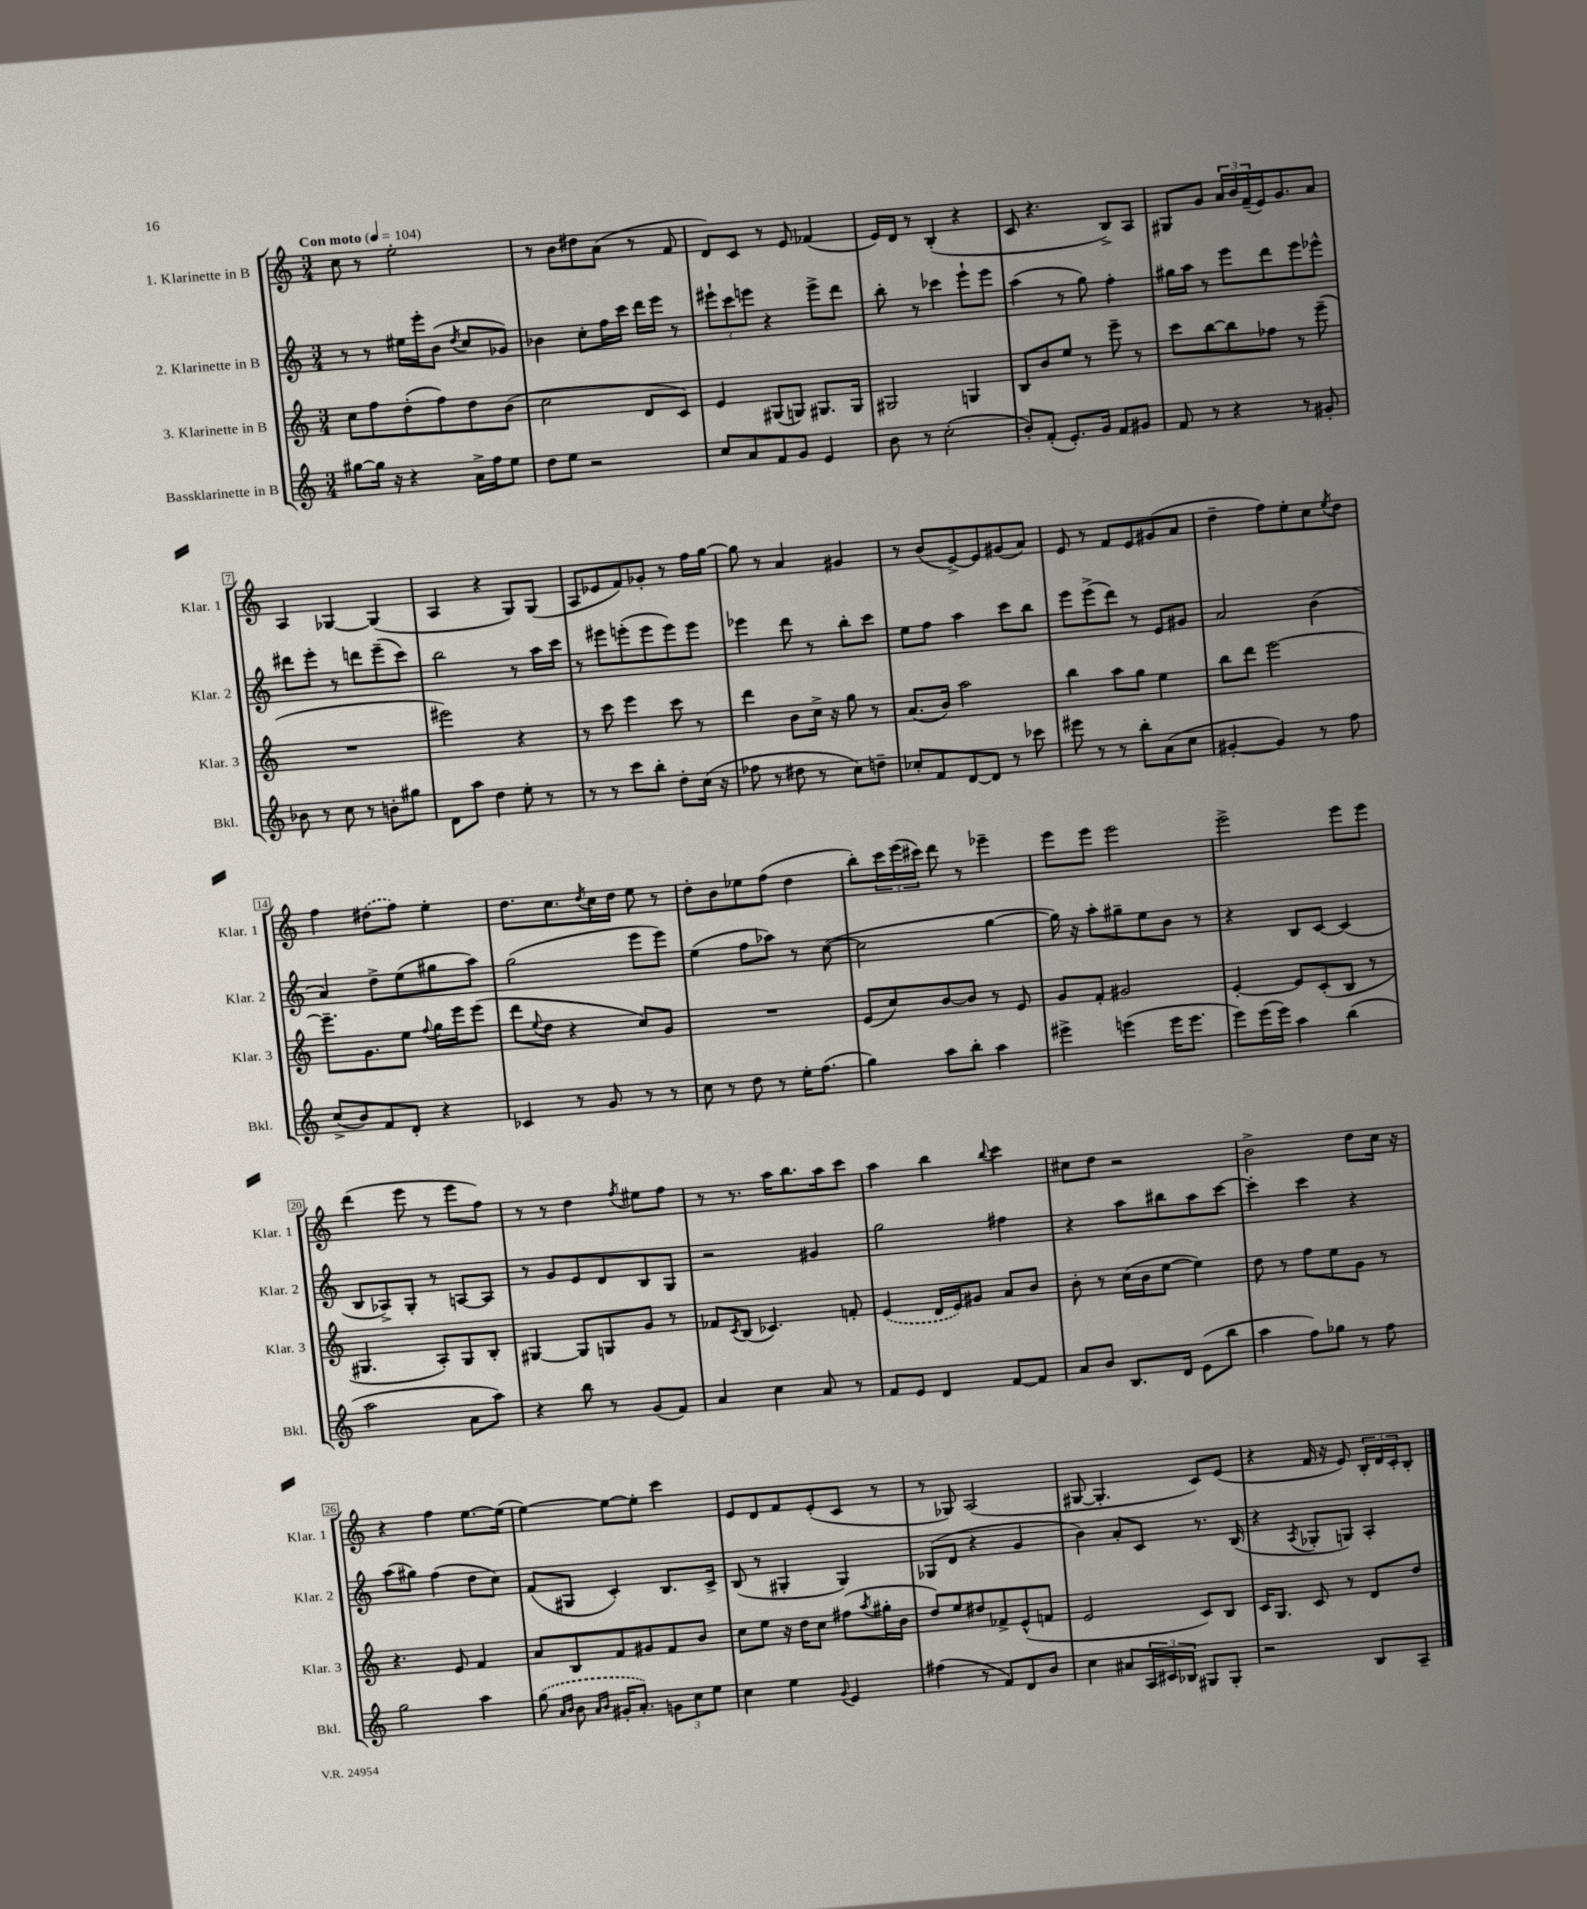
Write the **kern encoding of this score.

**kern	**kern	**kern	**kern
*part4	*part3	*part2	*part1
*staff4	*staff3	*staff2	*staff1
*I"Bassklarinette in B	*I"3. Klarinette in B	*I"2. Klarinette in B	*I"1. Klarinette in B
*I'Bkl.	*I'Klar. 3	*I'Klar. 2	*I'Klar. 1
*clefG2	*clefG2	*clefG2	*clefG2
*k[]	*k[]	*k[]	*k[]
*M3/4	*M3/4	*M3/4	*M3/4
*MM104	*MM104	*MM104	*MM104
=1	=1	=1	=1
!	!	!	!LO:TX:a:B:t=Con moto
[8gg#X\L	8cc\L	8r	8cc\
16gg#\Jk]	8ff\	8r	8r
16r	.	.	.
4r	(8dd'\	16ee#X\LL	2ee'\
.	.	16eee'\J	.
.	8ff\)	(8b\J	.
.	.	8qdd/	.
16a^\LL	8dd\	8cc/L	.
16ff\J	.	.	.
8ee\J	(8b\J	8g-X/J)	.
=2	=2	=2	=2
8dd\L	2cc\	4b-X\	8r
8ee\J	.	.	8b\L
2r	.	8cc'\L	8dd#X\
.	.	16ff\L	(8a\J
.	.	16ccc\JJ	.
.	8d/L	16ddd\LL	8r
.	.	16eee\JJ	.
.	8c/J)	8r	8f/
=3	=3	=3	=3
8cc/L	4e/	12eee#X`\L	8d/L)
.	.	12ccc\	.
8a/	.	.	8c/J
.	.	12eeen\J	.
8f/	(8G#X/L	4r	8r
8g/J	8Gn/J)	.	8e/
4e/	8.G#X/L	8eee^\L	(4f-X/
.	.	8ddd\J	.
.	16G#/Jk	.	.
=4	=4	=4	=4
8b\	2G#X/	8bb'\	16e/LL)
.	.	.	16d/JJ
8r	.	8r	8r
(2cc'\	.	4ccc-X\	(4B'/
.	4Gn/	8eee`\L	4r
.	.	8eee\J	.
=5	=5	=5	=5
8b'/L)	8B/L	(4aa\	8c/
(8f'/J	8b/	.	4.r
8.e'/L)	8ee/J	8r	.
.	8r	8gg\)	.
16g/Jk	.	.	.
8f/L	8eee~\	4ff'\	8B^/L)
8g#X/J	8r	.	8A/J
=6	=6	=6	=6
8f/	8ccc\L	16gg#X\LL	8G#X/L
.	.	16aa\JJ	.
8r	[8bb\	8r	8g/J
4r	8bb\]	8eee\L	24a/LL
.	.	.	24b/
.	.	.	(24f~/
.	8ff-X\J	8ddd\	16e/J)
.	.	.	8.g/
8r	8r	8eee\	.
8g#X'/	(8eee~\	8eee-X^^\J	8a/J
!!LO:LB:g=z
=7	=7	=7	=7
8b-X\	2.r	8ddd#X\L	4A/
8r	.	8eee'\J	.
8cc\	.	8r	[4G-X/
8r	.	8dddn\L	.
8bn'\L	.	(8eee~\	(4G-/]
8gg#X\J	.	8ccc\J)	.
=8	=8	=8	=8
8d\L	2eee#X\)	2bb\	4A/
8aa\J	.	.	.
4dd\	.	.	4r
8ee'\	4r	8r	8G/L)
8r	.	16aa\LL	(8G/J
.	.	16ccc\JJ	.
=9	=9	=9	=9
8r	8r	8r	8A/L
8r	8ccc\	8eee#X\L	8e-X/
8ccc\L	4eee\	(8eeen'\	8f/)
8bb'\J	.	8eee\	8g-X'/J
8dd'\L	8ccc\	8eee\)	8r
(16cc\Jk	8r	8eee\J	16ff\LL
16r	.	.	[16gg\JJ
=10	=10	=10	=10
8ff-X\	4ddd\	4eee-X\	8gg\]
8r	.	.	8r
8dd#X\	8b\L	8ddd\	4a/
8r	16cc^\Jk	8r	.
.	16r	.	.
8cc\L)	8gg\	8bb'\L	4g#X/
8ddn~\J	8r	8ccc\J	.
=11	=11	=11	=11
8cc-X'/L	(8.a/L	8ee\L	8r
8f/	.	8ff\J	(8b/L
.	16b/Jk)	.	.
[8d/	2aa\	4aa\	[8e^/)
8d/J]	.	.	8e/]
8r	.	8ccc\L	(8g#X/
8ccc-X\	.	8bb\J	8a/J)
=12	=12	=12	=12
8eee#X\	4bb\	8eee\L	8e/
8r	.	(8eee^\	8r
8r	8aa\L	8ddd\J)	8f/L
8bb'\L	8gg\J	8r	8e/
(8a\	4ee\	8e/L	(8g#X/
8cc\J	.	8g#X/J	8a/J
=13	=13	=13	=13
[4g#X'/	8bb\L	2a/	4dd~\
.	8ddd\J	.	.
4g#/])	[2eee\	.	8ff\L)
.	.	.	8ee'\
8r	.	(4b\	8cc\
.	.	.	8qee/
8ff\	.	.	8dd\J
!!LO:LB:g=z
=14	=14	=14	=14
(8cc^/L	8.eee~\L]	4a/)	4ff\
8b/)	.	.	.
.	8.g\	.	.
8f/	.	8dd^\L	(8dd#X\L
8d'/J	8ee\J	(8ee\	8ff\J)
.	8qqff/	.	.
4r	16gg\LL	8gg#X\	4ee'\
.	16eee\J	.	.
.	(8eee\J	8aa\J)	.
=15	=15	=15	=15
4c-X/	8ddd\L	(2gg\	8.dd\L
.	8qqee/	.	.
.	8dd\J	.	.
.	.	.	8.cc\
8r	4r	.	.
.	.	.	8qdd/
8g/	.	.	16cc\L
.	.	.	16dd\JJ
8r	8cc/L)	8eee\L	8ee\
8r	8g/J	8eee\J)	8r
=16	=16	=16	=16
8cc\	2.r	(4ee\	8dd'\L
8r	.	.	8b\
8dd\	.	8ff\L	8ee-X\
8r	.	8aa-X\J)	(8ff\J
16ee'\KL	.	8r	4dd\
(8.ff\J	.	.	.
.	.	([8cc\	.
=17	=17	=17	=17
4gg\)	(8e/L	2cc\]	8bb'\L)
.	8cc/)	.	24ccc\L
.	.	.	(24eee\
.	.	.	24ccc#X\JJ)
8aa\L	[8b/	.	8ddd\
8bb'\J	8b/J]	.	8r
4aa\	8r	[4gg\	4eee-X~\
.	8e/	.	.
=18	=18	=18	=18
4eee#X^\	8g/L	16gg\])	8eee\L
.	.	16r	.
.	8f'/J	8aa'\L	8eee\J
(4eeen\	2g#X/	8gg#X~\	2eee\
.	.	8ee\	.
16eee\KL	.	8b\J	.
8.eee\J	.	.	.
.	.	8r	.
=19	=19	=19	=19
8eee\L)	[4e'/	4r	2eee^\
(16eee\L	.	.	.
16eee\JJ)	.	.	.
4aa\	8e/L]	8B/L	.
.	(8c'/	[8c/J	.
(4bb\	8B/J	(4c/]	8eee\L
.	8r	.	8eee\J
!!LO:LB:g=z
=20	=20	=20	=20
2aa\	4.G#X/	8B/L	(4ddd\
.	.	8A-X^/)	.
.	.	8G'/J	8eee\
.	8A'/L)	8r	8r
8a\L	8G#/	[8An/L	8eee\L
8aa\J)	8B'/J	8A/J]	8ff\J)
=21	=21	=21	=21
4r	[4G#X/	8r	8r
.	.	8g/L	8r
8bb\	8G#/L]	8e/	4dd\
8r	8Gn/	8d/	.
.	.	.	8qff/
(8g/L	8g/J	8B/	8ee#X\L
8f/J)	8r	8G/J	8ff\J
=22	=22	=22	=22
4a/	8f-X/L	2r	8r
.	8qc/	.	.
.	(8B/J	.	8.r
4cc\	4.c-X/)	.	.
.	.	.	16aa\KL
.	.	.	8.bb\
8a/	.	4g#X/	.
.	.	.	16aa\k
8r	8fn'/	.	8ccc\J
=23	=23	=23	=23
8f/L	(4e/	2gg\	4aa\
8e/J	.	.	.
4d/	16d/LL	.	4bb\
.	16e/J)	.	.
.	8g#X/J	.	.
.	.	.	8qqbb/
[8f/L	8a/L	4ff#X\	4ccc\
8f/J]	8b/J	.	.
=24	=24	=24	=24
8a/L	8b'\	4r	8cc#X\L
8b/J	8r	.	8dd\J
8.B/L	(16cc\LL	8aa\L	2r
.	16b\J	.	.
.	[8ee\J	8bb#X\	.
16d/Jk	.	.	.
(8e\L	4ee\])	8aa\	.
8bb\J	.	[8ccc\J	.
=25	=25	=25	=25
4aa\	8dd\	4ccc'\]	2b^\
.	8r	.	.
8ff\L)	8ff\L	4ccc\	.
8gg-X\J	8ee\	.	.
8r	8g\J	4r	8dd\L
8ff\	8r	.	16cc\Jk
.	.	.	16r
!!LO:LB:g=z
=26	=26	=26	=26
2gg\	4.r	(8aa\L	4r
.	.	8gg#X\J)	.
.	.	(4ff\	4ff\
.	8e/	.	.
4aa\	4f/	8dd\L	[8.ee\L
.	.	8cc\J)	.
.	.	.	(16ee\Jk]
=27	=27	=27	=27
(8gg\	8a/L	(8f/L	[4ee\)
16qqa/LL	.	.	.
16qqb/JJ	.	.	.
8b\	8B/	8G#X/J	.
16qqa/LL	.	.	.
16qqb/JJ	.	.	.
16g#X'/KL	8f/	4c'/)	8ee\L_
8.a'/J)	.	.	.
.	8g#X/	.	8ee'\J]
12gn\L	8f/	8.B/L	4ccc\
12cc\	.	.	.
.	8b/J	.	.
12ee\J	.	.	.
.	.	16c^/Jk	.
=28	=28	=28	=28
4cc\	8cc\L	(8B/	8e/L
.	8ee\J	8r	8d/
4ee\	16r	4G#X'/	8f/
.	16dd\KL	.	.
.	8cc\J	.	(8e'/
8qqg/	.	.	.
4e/	(8ff#X\L	4G#/)	8c/J
.	8qaa/	.	.
.	16gg#X'\L	.	8r
.	16b\JJ	.	.
=29	=29	=29	=29
(4ff#X\	8dd/L)	(8G-X/L	8r
.	8ee/	8d/J	8G-X/)
8r	8dd#X/	4r	(2A/
8f/L)	8f-X^/	.	.
8d/	(8e^^/	4g/	.
8b/J	8fn/J	.	.
=30	=30	=30	=30
4cc\	2e/	4b\)	[8G#X/
.	.	.	4.G#'/]
8a#X/L	.	8a'/L	.
24A/L	.	8c/J	.
24c#X/	.	.	.
24B-X/JJ	.	.	.
8G#X/L	8c/L)	8.r	8c/L)
8G#'/J	8B/J	.	(8e/J
.	.	(16B/	.
=31	=31	=31	=31
2r	16c/KL	4r	4r
.	8.G/J	.	.
.	.	8qA/	.
.	8c/	8G-X'/L	16f/
.	.	.	16r
.	8r	8Gn/J)	8e/)
8B/L	8d/L	4A'/	24B'/LL
.	.	.	24d/
.	.	.	24c'/J
8A~/J	8dd/J	.	8B'/J
==	==	==	==
*-	*-	*-	*-
